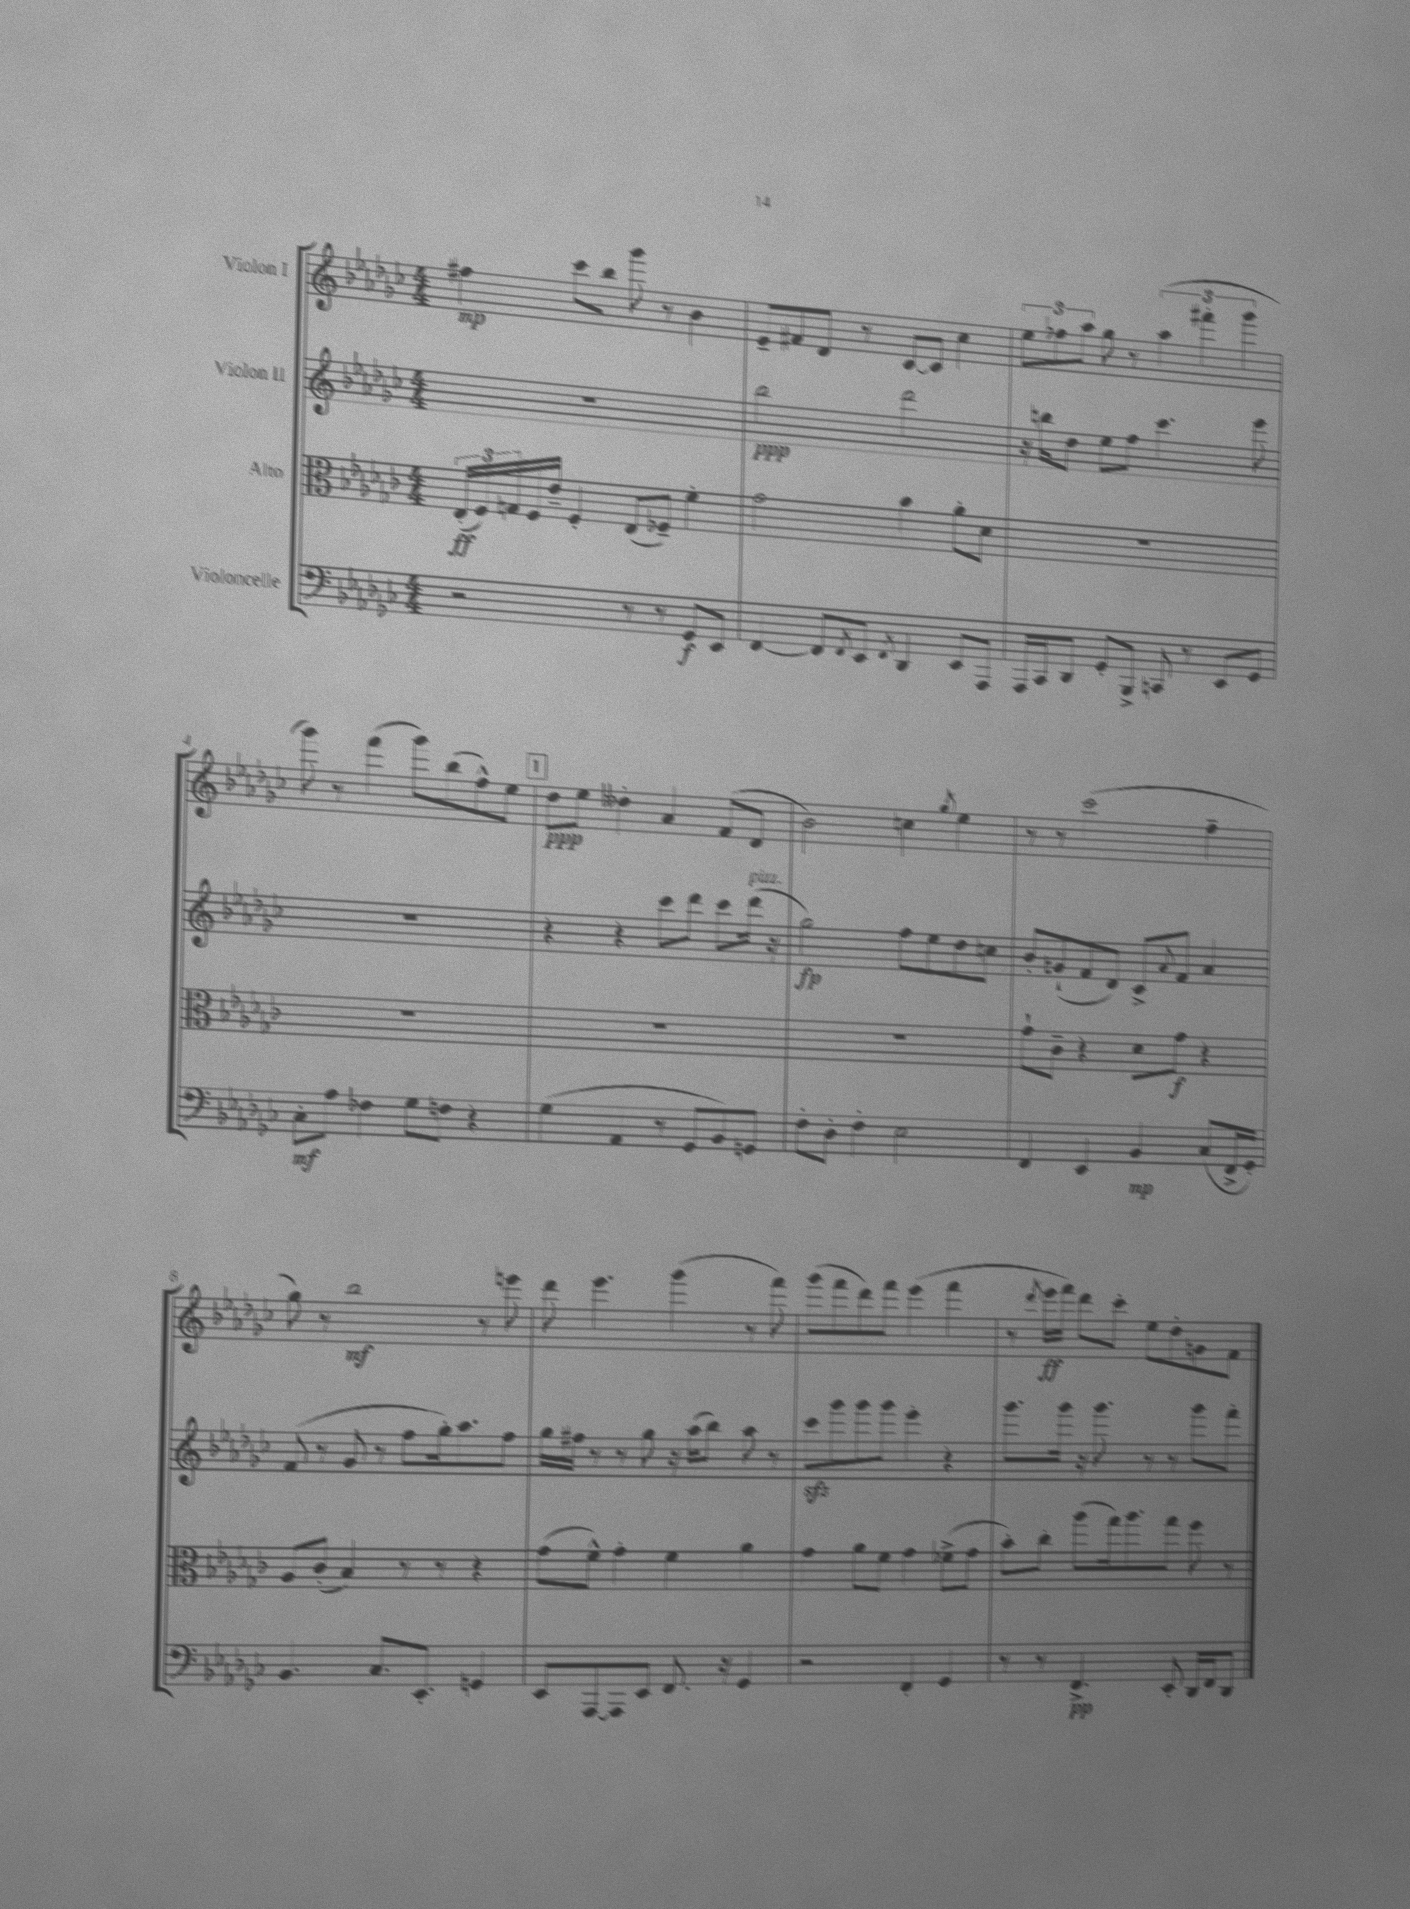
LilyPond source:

<<
\new StaffGroup <<
\new Staff = "s0" \with { instrumentName = "Violon I" } {
    \clef treble \key ges \major \numericTimeSignature \time 4/4
    fis''4\mp ces'''8 bes''8 ges'''8 r8 bes'4 |
    ees'8-- fis'8 des'8 r8 ces'8~ ces'8 ces''4 |
    \tuplet 3/2 { ees''8 fes''8 aes''8 } ges''8 r8 \tuplet 3/2 { aes''4( fis'''4-. ges'''4 } |
    ges'''8) r8 f'''4( ges'''8) bes''8( f''8-^) ees''8 |
    \mark \markup { \box "1" } des''8\ppp ees''8 deses''4-. aes'4 f'8( des'8 |
    bes'2) c''4 \acciaccatura { ges''8 } ees''4 |
    r8 r8 ces'''2( f''4-- |
    ges''8) r8 bes''2\mf r8 e'''8 |
    des'''8 ees'''4. ges'''4( r8 f'''8) |
    ges'''8( f'''8 des'''8) f'''8 ees'''4( f'''4 |
    r8 \acciaccatura { des'''8 } ees'''16\ff f'''16) des'''8 ces'''8-. ees''8 des''8-. g'8 f'8 \bar "|." |
}
\new Staff = "s1" \with { instrumentName = "Violon II" } {
    \clef treble \key ges \major \numericTimeSignature \time 4/4
    R1 |
    bes''2\ppp des'''2 |
    r16 b''16 des''8 ees''8 f''8 ces'''4. ees'''8 |
    R1 |
    \mark \markup { \box "1" } r4 r4 ces'''8 des'''8 ces'''8 des'''16^\markup { \italic "pizz." }( r16 |
    ges''2\fp) f''8 ees''8 des''8 c''8 |
    bes'8-. g'8-!( f'8 des'8) ces'8-> \appoggiatura { aes'8 } f'8 aes'4 |
    f'8( r8 ges'8 r8 f''8 ges''16-.) aes''8. f''8 |
    ges''16 fis''16 r8 r8 ges''8 r16 aes''16( bes''8) aes''8 r8 |
    ces'''8\sfz ges'''8 ges'''8 ges'''8 ees'''4-. r4 |
    ges'''8. ges'''16 r16 ges'''8. r8 r8 ges'''8 f'''8-. \bar "|." |
}
\new Staff = "s2" \with { instrumentName = "Alto" } {
    \clef alto \key ges \major \numericTimeSignature \time 4/4
    \tuplet 3/2 { ees16-.\ff( f16) g16 } f16 ees'16-- f4-. ees8( fes8--) f'4-. |
    ges'2 bes'4 aes'8-. des'8 |
    R1 |
    R1 |
    \mark \markup { \box "1" } R1 |
    R1 |
    ges'8-! ces'8-- r4 des'8 ges'8\f r4 |
    aes8 ces'8-.( bes4) r8 r8 r4 |
    ges'8( f'8-^) ges'4-. f'4 aes'4 |
    ges'4 aes'8 f'8 ges'4 fes'8->( ges'8 |
    bes'8-.) ces''8-. aes''8( ges''16) aes''8. ges''8 f''8 r8 \bar "|." |
}
\new Staff = "s3" \with { instrumentName = "Violoncelle" } {
    \clef bass \key ges \major \numericTimeSignature \time 4/4
    r2 r8 r8 ges,8\f ees,8 |
    f,4~ f,8 \acciaccatura { f,8 } ees,8 \acciaccatura { f,8 } des,4 ees,8 aes,,8 |
    aes,,16 ces,16 des,8 ges,8-. bes,,8-> c,8 r8 ees,8 ges,8 |
    ces8-.\mf aes8 fes4 ges8 f8 r4 |
    \mark \markup { \box "1" } ges4( aes,4 r8 ges,8 bes,8) g,8 |
    f8-. des8-. f4-. ees2 |
    f,4 ees,4 bes,4\mp ces8( f,16-> ges,16-.) |
    bes,4. ces8. ees,8.-. g,4 |
    ees,8 aes,,8~ aes,,8 ees,8 f,8. r16 ges,4 |
    r2 f,4-. ges,4 |
    r8 r8 f,4.->\pp ees,8-. des,16 f,16 des,8 \bar "|." |
}
>>
>>
